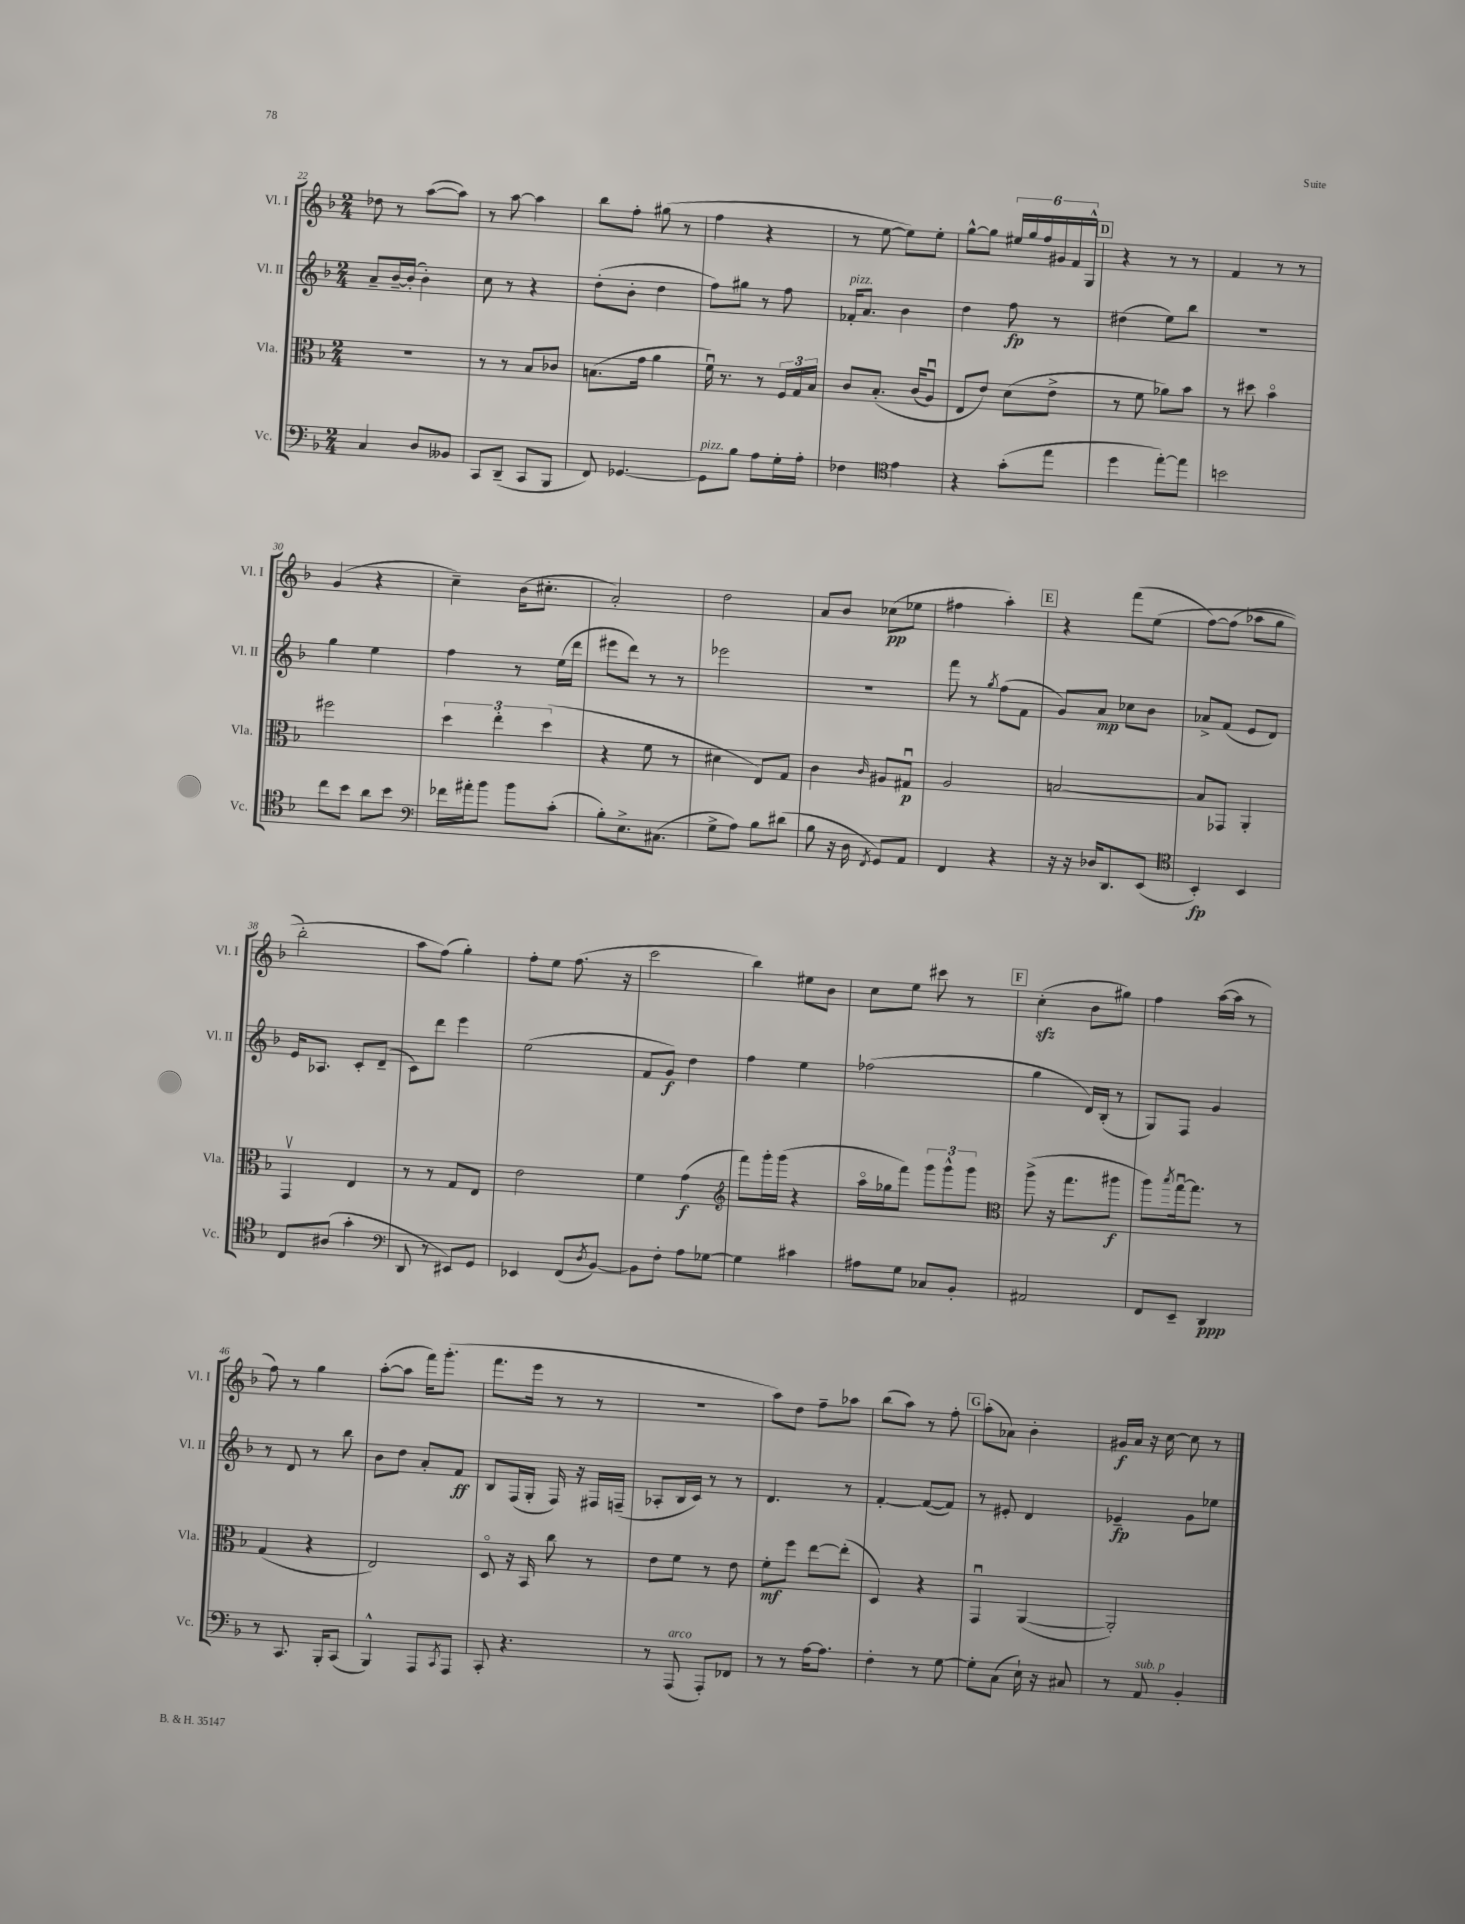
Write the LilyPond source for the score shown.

<<
\new StaffGroup <<
\new Staff = "s0" \with { instrumentName = "Vl. I" shortInstrumentName = "Vl. I" } {
    \clef treble \key f \major \numericTimeSignature \time 2/4
    des''8 r8 a''8~( a''8) |
    r8 a''8~ a''4 |
    bes''8 f''8-. gis''8( r8 |
    f''4 r4 |
    r8 e''8~ e''8) e''8-. |
    g''8~-^ g''8 \tuplet 6/4 { eis''16 g''16 f''16 gis'16 f'16 g16-^ } |
    \mark \markup { \box "D" } r4 r8 r8 |
    f'4 r8 r8 |
    g'4( r4 |
    c''4--) bes'16( cis''8.-. |
    a'2-.) |
    d''2 |
    a'8 bes'8 ces''8\pp( ees''8 |
    fis''4 a''4-.) |
    \mark \markup { \box "E" } r4 f'''8( e''8\( |
    f''8~) f''8( aes''8 g''8 |
    bes''2-.) |
    a''8 f''8(\) g''4-.) |
    f''8-. e''8 f''8.( r16 |
    c'''2 |
    bes''4) eis''8 bes'8 |
    c''8 e''8 cis'''8 r8 |
    \mark \markup { \box "F" } c''4-.\sfz( bes'8 gis''8) |
    f''4 a''16~( a''16 r8 |
    f''8) r8 g''4 |
    a''8~-.( a''8 f'''16) g'''8.-.( |
    f'''8. e'''16 r8 r8 |
    R2 |
    a''8) d''8 f''8-- aes''8 |
    bes''8( a''8) r8 f''8-. |
    \mark \markup { \box "G" } a''8-.( aes'8) bes'4-. |
    gis'16\f a'16 r16 c''16~ c''8 r8 \bar "|." |
}
\new Staff = "s1" \with { instrumentName = "Vl. II" shortInstrumentName = "Vl. II" } {
    \clef treble \key f \major \numericTimeSignature \time 2/4
    a'8-- bes'16~-- bes'16-.( bes'4-.) |
    c''8 r8 r4 |
    d''8-.( bes'8-. d''4 |
    f''8) gis''8 r8 f''8 |
    fes'16-.^\markup { \italic "pizz." } a'8. bes'4 |
    d''4 f''8\fp r8 |
    \mark \markup { \box "D" } dis''4( e''8) bes''8 |
    R2 |
    g''4 e''4 |
    f''4 r8 e''16( d'''16 |
    eis'''8 d'''8) r8 r8 |
    ees'''2 |
    R2 |
    f'''8 r8 \acciaccatura { g''8 } f''8( f'8 |
    \mark \markup { \box "E" } g'8) a'8\mp ces''8 bes'8 |
    aes'8-> f'8( e'8 d'8) |
    e'16 aes8. c'8-. d'8--( |
    c'8) d'''8 e'''4 |
    e''2( |
    f'8 g'8\f) d''4 |
    f''4 e''4 |
    fes''2( |
    \mark \markup { \box "F" } g''4 d'16) bes16-.( r8 |
    g8) f8 g'4 |
    r8 d'8 r8 bes''8 |
    bes'8 d''8 a'8-. f'8\ff |
    bes8 f16( g16-. f16) r16 fis16 f16--( |
    aes8-. bes16 c'16) r8 r8 |
    d'4. r8 |
    f'4~-. f'8~( f'8) |
    \mark \markup { \box "G" } r8 eis'8-. d'4 |
    ees'4--\fp g'8 ees''8 \bar "|." |
}
\new Staff = "s2" \with { instrumentName = "Vla." shortInstrumentName = "Vla." } {
    \clef alto \key f \major \numericTimeSignature \time 2/4
    R2 |
    r8 r8 bes8 ces'8 |
    b8.( g'16 a'4 |
    f'16\downbow) r8. r8 \tuplet 3/2 { f16 g16 bes16 } |
    c'8 bes8.-.\( c'16( a8\downbow) |
    e8 e'8\) d'8( e'8-> |
    \mark \markup { \box "D" } r8 f'8 aes'8) bes'8 |
    r8 dis''8 bes'4\flageolet |
    fis''2 |
    \tuplet 3/2 { d''4 e''4-. d''4( } |
    r4 f'8 r8 |
    dis'4 e8) g8 |
    c'4 \grace { c'16 } ais8 gis8\downbow\p |
    a2 |
    \mark \markup { \box "E" } b2~ |
    b8 ges,8 a,4-. |
    g,4\upbow e4 |
    r8 r8 g8 e8 |
    e'2 |
    f'4 g'4\f( |
    \clef treble f'''8) g'''16-. g'''16( r4 |
    a''16\flageolet ges''16 f'''8) \tuplet 3/2 { g'''8 g'''8-^ g'''8 } |
    \mark \markup { \box "F" } \clef alto a''8->( r16 g''8. ais''8\f |
    a''8) \acciaccatura { bes''8 } g''16~\downbow g''8. r8 |
    g4( r4 |
    e2) |
    d8\flageolet r16 bes,16 c''8 r8 |
    e'8 f'8 r8 e'8 |
    f'8-.\mf f''8 e''8~ e''8-.( |
    d4) r4 |
    \mark \markup { \box "G" } g,4\downbow a,4~( |
    a,2-.) \bar "|." |
}
\new Staff = "s3" \with { instrumentName = "Vc." shortInstrumentName = "Vc." } {
    \clef bass \key f \major \numericTimeSignature \time 2/4
    c4 d8 beses,8 |
    c,8 d,8--( c,8 bes,,8 |
    f,8) ges,4.~ |
    ges,8^\markup { \italic "pizz." } bes8 a8 g16-. a16-. |
    fes4 \clef tenor e'4 |
    r4 g'8-.( e''8 |
    \mark \markup { \box "D" } d''4 e''8~-.) e''8 |
    b'2 |
    c''8 bes'8 a'8 bes'8 |
    \clef bass fes'16 ais'16-. bes'8 bes'8 c'8-.( |
    bes8-.) e8.-> cis8.( |
    g8-> a8) bes8 dis'8( |
    bes8 r16 d16 \acciaccatura { f,8 } g,8) a,8 |
    f,4 r4 |
    \mark \markup { \box "E" } r16 r16 des16 d,8. e,8( |
    \clef tenor bes,4-.\fp) bes,4 |
    c8 ais8( g'4-. |
    \clef bass d,8 r8 eis,8) g,8 |
    ees,4 f,8( \acciaccatura { d8 } bes,8~) |
    bes,8 f8-. a8 ges8~ |
    ges4 cis'4 |
    ais8 g8 ces8 bes,8-. |
    \mark \markup { \box "F" } ais,2 |
    f,8 e,8-- d,4\ppp |
    r8 c,8. bes,,16-. c,8( |
    bes,,4-^) a,,8 \acciaccatura { c,8 } a,,8 |
    c,8-. r4. |
    r8 a,,8^\markup { \italic "arco" }( a,,8-.) fes,8 |
    r8 r8 a16~ a8. |
    f4-. r8 g8~ |
    \mark \markup { \box "G" } g8-. c8( e16-!) r16 cis8 |
    r8 a,8^\markup { \italic "sub. p" } bes,4-. \bar "|." |
}
>>
>>
\layout { \context { \Score currentBarNumber = #22 } }
